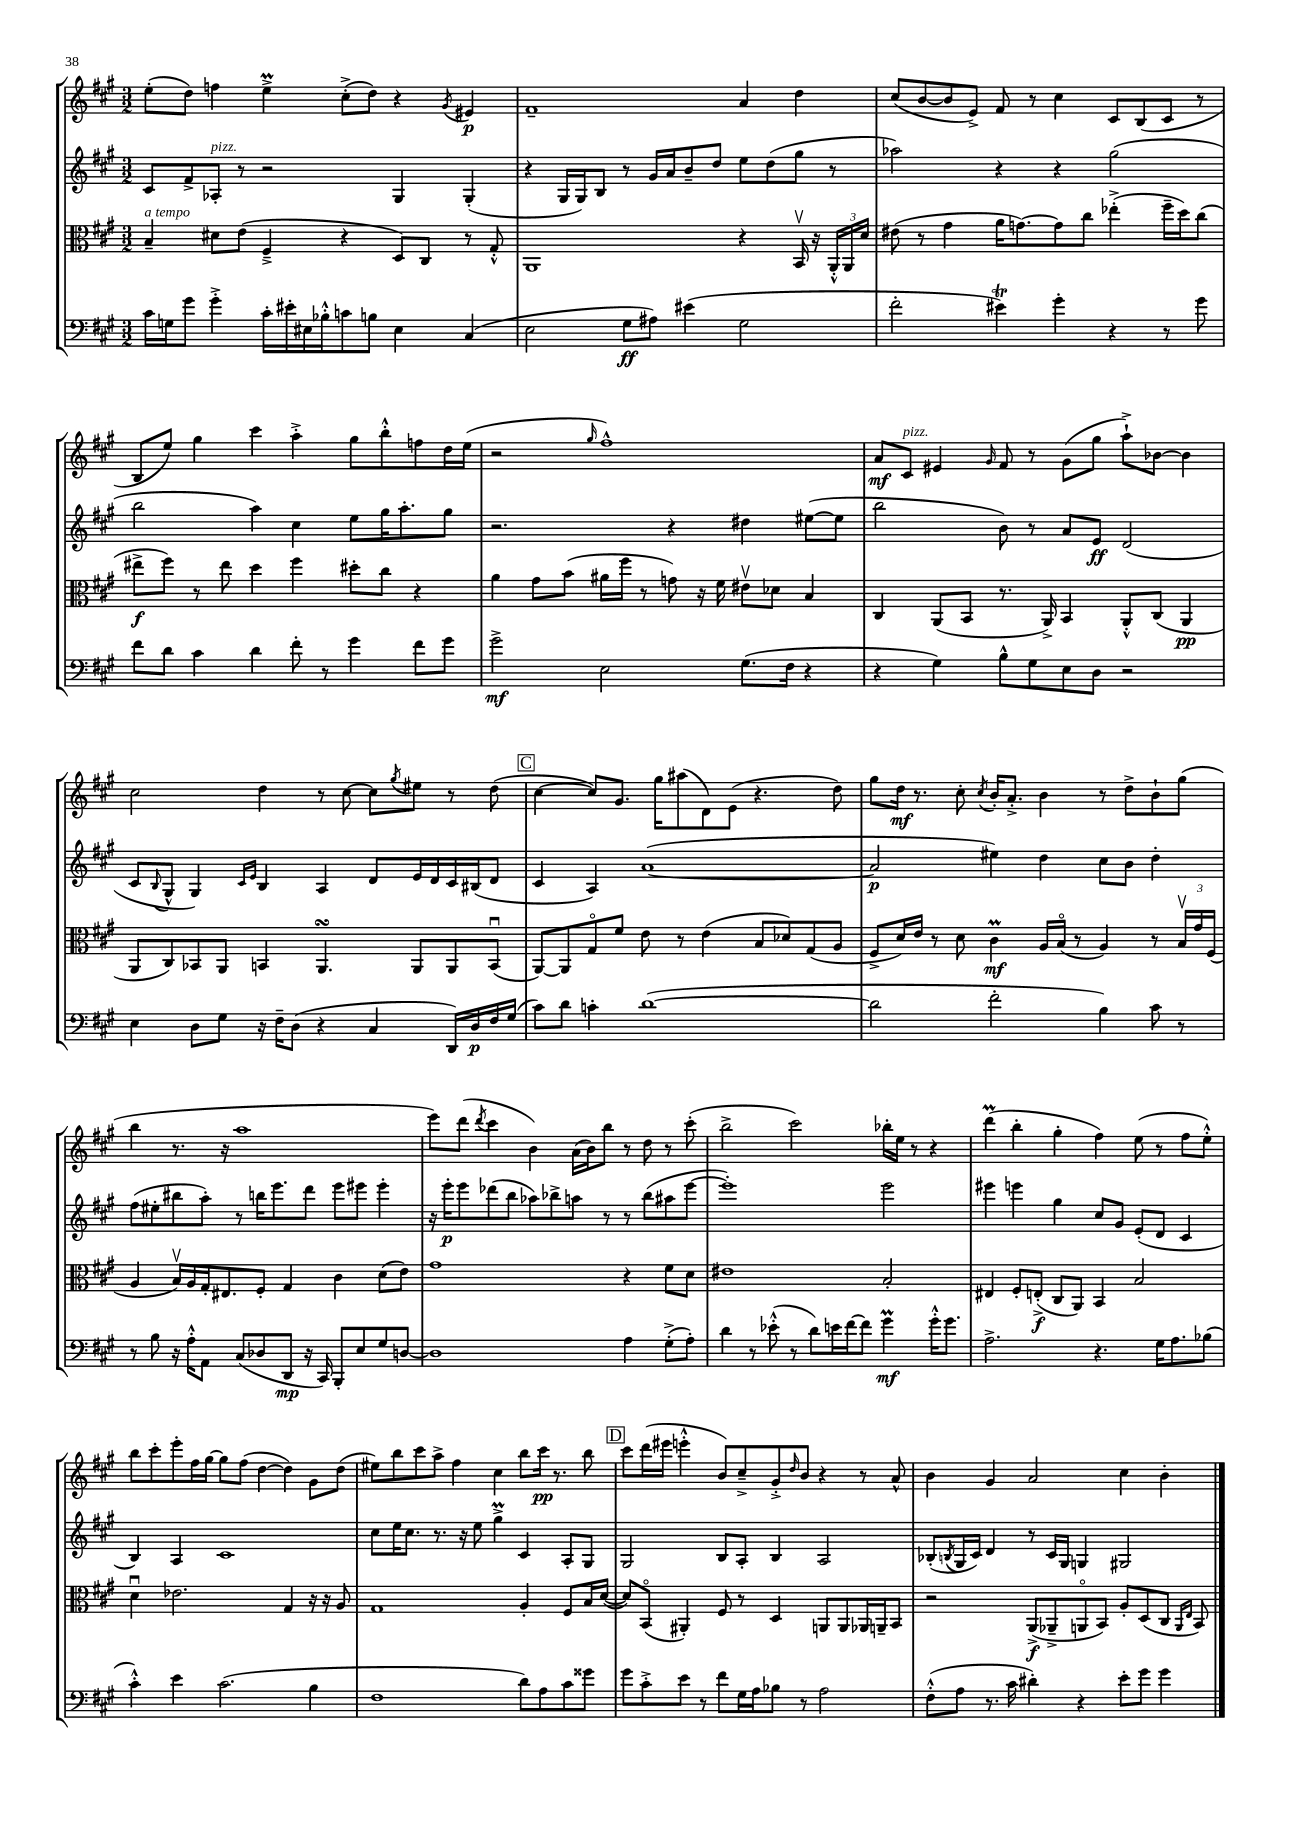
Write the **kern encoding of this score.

**kern	**dynam	**kern	**dynam	**kern	**dynam	**kern	**dynam
*part4	*part4	*part3	*part3	*part2	*part2	*part1	*part1
*staff4	*staff4	*staff3	*staff3	*staff2	*staff2	*staff1	*staff1
*clefF4	*	*clefC3	*	*clefG2	*	*clefG2	*
*k[f#c#g#]	*	*k[f#c#g#]	*	*k[f#c#g#]	*	*k[f#c#g#]	*
*M3/2	*	*M3/2	*	*M3/2	*	*M3/2	*
=121	=121	=121	=121	=121	=121	=121	=121
!	!	!LO:TX:a:i:t=a tempo	!	!	!	!	!
16c#\LL	.	4B~/	.	8c#/L	.	(8ee'\L	.
16Gn\J	.	.	.	.	.	.	.
8g#\J	.	.	.	8f#^/	.	8dd\J)	.
!	!	!	!	!LO:TX:a:i:t=pizz.	!	!	!
4g#'^\	.	8d#X\L	.	8A-X'/J	.	4ffn\	.
.	.	(8e\J	.	8r	.	.	.
16c#'\LL	.	4F#~^/	.	2r	.	4eeM^\	.
16e#X'\	.	.	.	.	.	.	.
16E#X\	.	.	.	.	.	.	.
16B-X'^^\J	.	.	.	.	.	.	.
8cn\	.	4r	.	.	.	(8cc#'^\L	.
8Bn\J	.	.	.	.	.	8dd\J)	.
4E#\	.	8D/L)	.	4G#/	.	4r	.
.	.	8C#/J	.	.	.	.	.
.	.	.	.	.	.	8qg#/	.
(4C#/	.	8r	.	(4G#'/	.	4e#X/	p
.	.	8G#'^^/	.	.	.	.	.
=122	=122	=122	=122	=122	=122	=122	=122
2E\	.	1AA	.	4r	.	1f#~	.
.	.	.	.	16G#/LL	.	.	.
.	.	.	.	16G#/J)	.	.	.
.	.	.	.	8B/J	.	.	.
8G#\L	ff	.	.	8r	.	.	.
8A#X\J)	.	.	.	16g#/LL	.	.	.
.	.	.	.	16a/J	.	.	.
(4e#X\	.	.	.	8b~/	.	.	.
.	.	.	.	8dd/J	.	.	.
2G#\	.	4r	.	8ee\L	.	4a/	.
.	.	.	.	(8dd\	.	.	.
.	.	16BBv/	.	8gg#\J	.	4dd\	.
.	.	16r	.	.	.	.	.
.	.	24AA'^^/LL	.	8r	.	.	.
.	.	24AA/	.	.	.	.	.
.	.	24d/JJ	.	.	.	.	.
=123	=123	=123	=123	=123	=123	=123	=123
2f#'\	.	(8e#X\	.	2aa-X\)	.	(8cc#/L	.
.	.	8r	.	.	.	[8b/	.
.	.	4g#\	.	.	.	8b/]	.
.	.	.	.	.	.	8e^/J)	.
4e#Xt\)	.	16a\KL	.	4r	.	8f#/	.
.	.	[8.gn\)	.	.	.	.	.
.	.	.	.	.	.	8r	.
4g#'\	.	8g\]	.	4r	.	4cc#\	.
.	.	8cc#\J	.	.	.	.	.
4r	.	(4ee-X'^\	.	(2gg#\	.	8c#/L	.
.	.	.	.	.	.	(8B/	.
8r	.	16ff#~\LL	.	.	.	8c#/J	.
.	.	16dd\J)	.	.	.	.	.
8g#\	.	(8cc#\J	.	.	.	8r	.
!!LO:LB:g=z
=124	=124	=124	=124	=124	=124	=124	=124
8f#\L	.	8ee#X^\L	f	2bb\	.	8B/L	.
8d\J	.	8ff#\J)	.	.	.	8ee/J)	.
4c#\	.	8r	.	.	.	4gg#\	.
.	.	8ee#\	.	.	.	.	.
4d\	.	4dd\	.	4aa\)	.	4ccc#\	.
8f#'\	.	4ff#\	.	4cc#\	.	4aa'^\	.
8r	.	.	.	.	.	.	.
4g#\	.	8dd#X'\L	.	8ee\L	.	8gg#\L	.
.	.	8cc#\J	.	16gg#\K	.	8bb'^^\	.
.	.	.	.	8.aa'\	.	.	.
8f#\L	.	4r	.	.	.	8ffn\	.
8g#\J	.	.	.	8gg#\J	.	16dd\L	.
.	.	.	.	.	.	(16ee\JJ	.
=125	=125	=125	=125	=125	=125	=125	=125
2g#^\	mf	4a\	.	2.r	.	2r	.
.	.	8g#\L	.	.	.	.	.
.	.	(8b\J	.	.	.	.	.
.	.	.	.	.	.	16qqgg#/	.
2E\	.	16a#X\LL	.	.	.	1ff#^^)	.
.	.	16ff#\JJ	.	.	.	.	.
.	.	8r	.	.	.	.	.
.	.	8gn\)	.	4r	.	.	.
.	.	16r	.	.	.	.	.
.	.	16f#\	.	.	.	.	.
(8.G#\L	.	8e#Xv\L	.	4dd#X\	.	.	.
.	.	8d-X\J	.	.	.	.	.
16F#\Jk	.	.	.	.	.	.	.
4r	.	4B/	.	([8ee#X\L	.	.	.
.	.	.	.	8ee#\J]	.	.	.
=126	=126	=126	=126	=126	=126	=126	=126
4r	.	4C#/	.	2bb\	.	8a/L	mf
!	!	!	!	!	!	!LO:TX:a:i:t=pizz.	!
.	.	.	.	.	.	8c#/J	.
4G#\)	.	(8AA/L	.	.	.	4e#X/	.
.	.	8BB/J	.	.	.	.	.
.	.	.	.	.	.	16qqg#/	.
8B^^\L	.	8.r	.	8b\)	.	8f#/	.
8G#\	.	.	.	8r	.	8r	.
.	.	16AA^/)	.	.	.	.	.
8E\	.	4BB/	.	8a/L	.	(8g#\L	.
8D\J	.	.	.	8e/J	ff	8gg#\J	.
2r	.	8AA'^^/L	.	(2d/	.	8aa`^\L)	.
.	.	(8C#/J	.	.	.	[8b-X\J	.
.	.	4AA/	pp	.	.	4b-\]	.
!!LO:LB:g=z
=127	=127	=127	=127	=127	=127	=127	=127
4E\	.	8AA/L	.	8c#/L	.	2cc#\	.
.	.	.	.	8qqB/	.	.	.
.	.	8C#/)	.	8G#^^/J	.	.	.
8D\L	.	8BB-X/	.	4G#/)	.	.	.
8G#\J	.	8AA/J	.	.	.	.	.
.	.	.	.	16qqc#/LL	.	.	.
.	.	.	.	16qqe/JJ	.	.	.
16r	.	4BBn/	.	4B/	.	4dd\	.
16F#~\KL	.	.	.	.	.	.	.
(8D\J	.	.	.	.	.	.	.
4r	.	4.AAsSSs/	.	4A/	.	8r	.
.	.	.	.	.	.	[8cc#\	.
4C#/	.	.	.	8d/L	.	8cc#\L]	.
.	.	.	.	.	.	8qgg#/	.
.	.	8AA/L	.	16e/L	.	8ee#X\J	.
.	.	.	.	16d/	.	.	.
16DD/LL)	.	8AA/	.	16c#/	.	8r	.
16D/	p	.	.	(16B#X/J	.	.	.
16F#/	.	(8BBu/J	.	8d/J	.	(8dd\	.
(16G#/JJ	.	.	.	.	.	.	.
!!LO:REH:place=s1:t=C
=128	=128	=128	=128	=128	=128	=128	=128
8c#\L)	.	[8AA/L)	.	4c#/	.	[4cc#\	.
8d\J	.	8AA/]	.	.	.	.	.
4cn'\	.	8G#/	.	4A/)	.	8cc#/L])	.
.	.	8f#/J	.	.	.	8.g#/J	.
([1d	.	8e\	.	([1a	.	.	.
.	.	.	.	.	.	16gg#\KL	.
.	.	8r	.	.	.	(8aa#X\	.
.	.	(4e\	.	.	.	8d\)	.
.	.	.	.	.	.	(8e\J	.
.	.	8B/L	.	.	.	4.r	.
.	.	8d-X/)	.	.	.	.	.
.	.	(8G#/	.	.	.	.	.
.	.	8A/J	.	.	.	8dd\)	.
=129	=129	=129	=129	=129	=129	=129	=129
2d\]	.	8F#^/L	.	2a/]	p	8gg#\L	.
.	.	16d/L)	.	.	.	16dd\Jk	mf
.	.	16e/JJ	.	.	.	8.r	.
.	.	8r	.	.	.	.	.
.	.	8d\	.	.	.	8cc#'\	.
.	.	.	.	.	.	8qcc#/	.
2f#'\	.	4c#m\	mf	4ee#X\)	.	16b'/KL	.
.	.	.	.	.	.	8.a'^/J	.
.	.	16A/LL	.	4dd\	.	4b\	.
.	.	(16B/JJ	.	.	.	.	.
.	.	8r	.	.	.	.	.
4B\)	.	4A/)	.	8cc#\L	.	8r	.
.	.	.	.	8b\J	.	8dd^\L	.
8c#\	.	8r	.	4dd'\	.	8b`\	.
8r	.	24Bv/LL	.	.	.	(8gg#\J	.
.	.	24g#/	.	.	.	.	.
.	.	(24F#/JJ	.	.	.	.	.
!!LO:LB:g=z
=130	=130	=130	=130	=130	=130	=130	=130
8r	.	4A/	.	(8ff#\L	.	4bb\	.
8B\	.	.	.	8ee#X'\	.	.	.
16r	.	16Bv/LL)	.	8bb#X\	.	8.r	.
16A'^^\KL	.	16A/	.	.	.	.	.
8AA\J	.	16G#'/J	.	8aa'\J)	.	.	.
.	.	8.E#X/	.	.	.	16r	.
(8C#/L	.	.	.	8r	.	1aa	.
8D-X/	.	8F#'/J	.	16bbn\KL	.	.	.
.	.	.	.	8.eee\	.	.	.
8DD/J	mp	4G#/	.	.	.	.	.
16r	.	.	.	8ddd\J	.	.	.
16CC#/)	.	.	.	.	.	.	.
8BBB'/L	.	4c#\	.	8eee\L	.	.	.
8E/	.	.	.	8eee#X\J	.	.	.
8G#/	.	(8d\L	.	4eee#'\	.	.	.
[8Dn/J	.	8e\J)	.	.	.	.	.
=131	=131	=131	=131	=131	=131	=131	=131
1D]	.	1g#	.	16r	.	8eee\L)	.
.	.	.	.	16eee'\KL	p	.	.
.	.	.	.	8eee\	.	(8ddd\J	.
.	.	.	.	.	.	8qddd/	.
.	.	.	.	(8ddd-X\	.	4ccc#\	.
.	.	.	.	8bb\J	.	.	.
.	.	.	.	8aa-X\L)	.	4b\)	.
.	.	.	.	8bb-X^\	.	.	.
.	.	.	.	8aan\J	.	(16a\LL	.
.	.	.	.	.	.	16b\J)	.
.	.	.	.	8r	.	8bb\J	.
4A\	.	4r	.	8r	.	8r	.
.	.	.	.	(8bb-\L	.	8dd\	.
(8G#'^\L	.	8f#\L	.	8aa#X\	.	8r	.
8A'\J)	.	8d\J	.	[8eee\J	.	(8ccc#'\	.
=132	=132	=132	=132	=132	=132	=132	=132
4d\	.	1e#X	.	1eee'])	.	2bb^\	.
8r	.	.	.	.	.	.	.
(8e-X'^^\	.	.	.	.	.	.	.
8r	.	.	.	.	.	2ccc#\)	.
8d\L)	.	.	.	.	.	.	.
16en\L	.	.	.	.	.	.	.
[16f#\J	.	.	.	.	.	.	.
8f#\J]	.	.	.	.	.	.	.
4g#m\	mf	2B'/	.	2eee\	.	16bb-X'\LL	.
.	.	.	.	.	.	16ee\JJ	.
.	.	.	.	.	.	8r	.
16g#'^^\KL	.	.	.	.	.	4r	.
8.g#\J	.	.	.	.	.	.	.
=133	=133	=133	=133	=133	=133	=133	=133
2.A^\	.	4E#X/	.	4eee#X\	.	(4dddM\	.
.	.	8F#'/L	.	4eeen\	.	4bb'\	.
.	.	(8En'^/J	f	.	.	.	.
.	.	8C#/L	.	4gg#\	.	4gg#'\	.
.	.	8AA/J)	.	.	.	.	.
4.r	.	4BB/	.	8cc#/L	.	4ff#\)	.
.	.	.	.	8g#/J	.	.	.
.	.	2B/	.	(8e'/L	.	(8ee\	.
16G#\KL	.	.	.	8d/J	.	8r	.
8.A\	.	.	.	.	.	.	.
.	.	.	.	4c#/	.	8ff#\L	.
(8B-X\J	.	.	.	.	.	8ee'^^\J)	.
!!LO:LB:g=z
=134	=134	=134	=134	=134	=134	=134	=134
4c#'^^\)	.	4du\	.	4B/)	.	8bb\L	.
.	.	.	.	.	.	8ccc#'\	.
4e\	.	2.e-X\	.	4A/	.	8eee'\	.
.	.	.	.	.	.	16ff#\L	.
.	.	.	.	.	.	[16gg#\JJ	.
(2.c#\	.	.	.	1c#	.	8gg#\L]	.
.	.	.	.	.	.	(8ff#\J	.
.	.	.	.	.	.	[4dd\	.
.	.	4G#/	.	.	.	4dd\])	.
4B\	.	16r	.	.	.	8g#\L	.
.	.	16r	.	.	.	.	.
.	.	8A/	.	.	.	(8dd\J	.
=135	=135	=135	=135	=135	=135	=135	=135
1F#	.	1G#	.	8cc#\L	.	8ee#X\L)	.
.	.	.	.	16ee\K	.	8bb\	.
.	.	.	.	8.cc#\J	.	.	.
.	.	.	.	.	.	8ccc#\	.
.	.	.	.	8.r	.	8aa^\J	.
.	.	.	.	.	.	4ff#\	.
.	.	.	.	16r	.	.	.
.	.	.	.	8ee\	.	.	.
.	.	.	.	4gg#m^\	.	4cc#\	.
8d\L)	.	4A'/	.	4c#/	.	8bb\L	.
8A\	.	.	.	.	.	16ccc#\Jk	pp
.	.	.	.	.	.	8.r	.
8c#\	.	8F#/L	.	8A'/L	.	.	.
8g##X\J	.	16B/L	.	8G#/J	.	8bb\	.
.	.	([16d/JJ	.	.	.	.	.
!!LO:REH:place=s1:t=D
=136	=136	=136	=136	=136	=136	=136	=136
8g#\L	.	8d/L])	.	2G#/	.	8ccc#\L	.
8c#'^\	.	(8BB/J	.	.	.	(16ddd\L	.
.	.	.	.	.	.	16eee#X\JJ	.
8e\J	.	4AA#X'/)	.	.	.	4eeen'^^\	.
8r	.	.	.	.	.	.	.
8f#\L	.	8F#/	.	8B/L	.	8b/L)	.
16G#\L	.	8r	.	8A'/J	.	8cc#~^/	.
16A\J	.	.	.	.	.	.	.
8B-X\J	.	4D/	.	4B/	.	8g#'^/	.
.	.	.	.	.	.	16qqdd/	.
8r	.	.	.	.	.	8b/J	.
2A\	.	8AAn/L	.	2A/	.	4r	.
.	.	8AA/	.	.	.	.	.
.	.	16AA-X/L	.	.	.	8r	.
.	.	16AAn~/J	.	.	.	.	.
.	.	8BB/J	.	.	.	8a^^/	.
=137	=137	=137	=137	=137	=137	=137	=137
(8F#'^^\L	.	2r	.	(8B-X'/L	.	4b\	.
.	.	.	.	8qBn/	.	.	.
8A\J	.	.	.	16G#/L	.	.	.
.	.	.	.	16c#/JJ)	.	.	.
8.r	.	.	.	4d/	.	4g#/	.
16c#\	.	.	.	.	.	.	.
4d#X'\)	.	(8AA^/L	f	8r	.	2a/	.
.	.	8AA-X~^/	.	16c#/LL	.	.	.
.	.	.	.	16G#/JJ	.	.	.
4r	.	8AAn/	.	4Gn/	.	.	.
.	.	8BB/J)	.	.	.	.	.
8e'\L	.	8A'/L	.	2G#X/	.	4cc#\	.
8g#\J	.	(8D/	.	.	.	.	.
4g#\	.	8C#/J	.	.	.	4b'\	.
.	.	16qqAA/LL	.	.	.	.	.
.	.	16qqE/JJ	.	.	.	.	.
.	.	8BB/)	.	.	.	.	.
==	==	==	==	==	==	==	==
*-	*-	*-	*-	*-	*-	*-	*-
